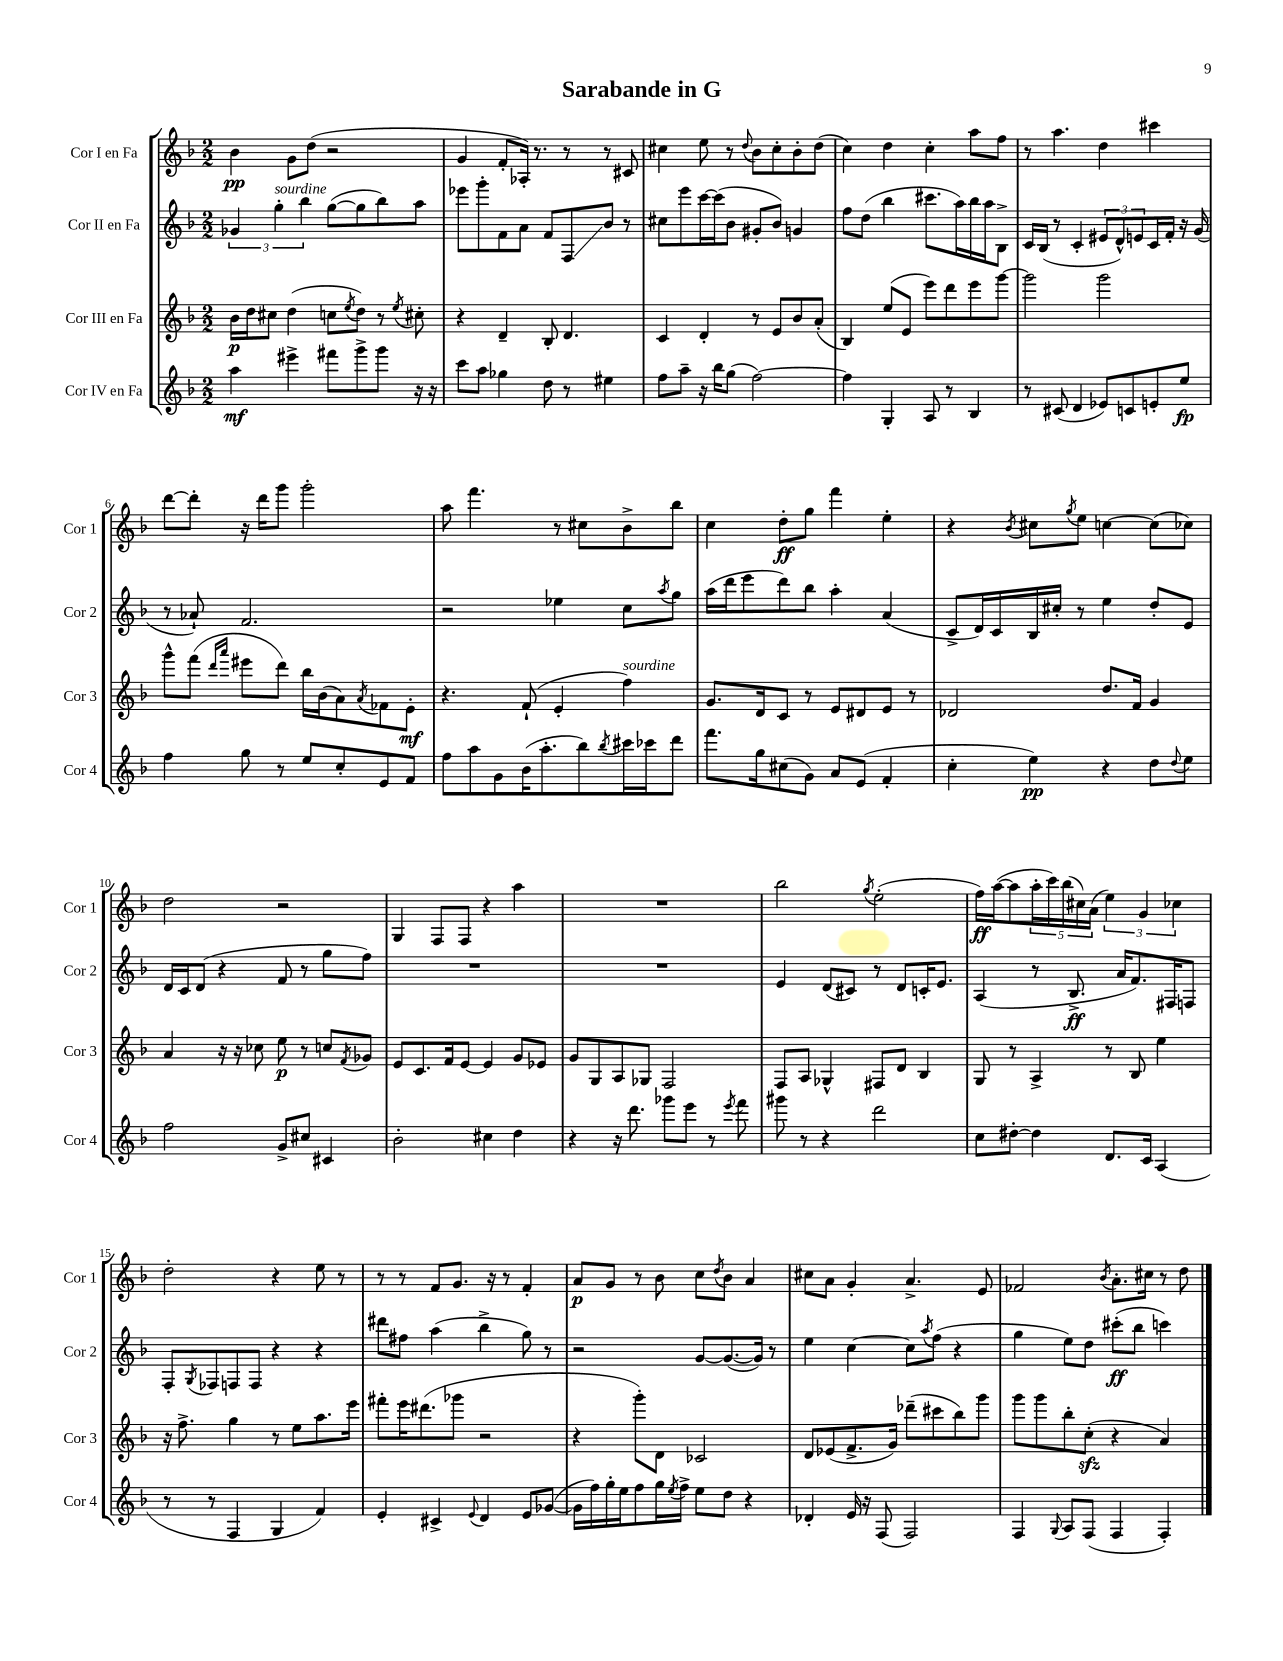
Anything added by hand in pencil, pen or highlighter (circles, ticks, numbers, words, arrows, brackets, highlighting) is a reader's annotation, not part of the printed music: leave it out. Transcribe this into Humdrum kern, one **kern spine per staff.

**kern	**kern	**kern	**kern
*staff4	*staff3	*staff2	*staff1
*clefG2	*clefG2	*clefG2	*clefG2
*k[b-]	*k[b-]	*k[b-]	*k[b-]
*M2/2	*M2/2	*M2/2	*M2/2
4aa	16b-	6g-	4b-
.	16dd	.	.
.	8cc#	.	.
.	.	6gg'	.
4eee#^	(4dd	.	8g
.	.	6bb-	.
.	.	.	(8dd
8fff#	8cc	([8gg	2r
.	8qee	.	.
8ggg^	8dd)	8gg]	.
8ggg	8r	8bb-)	.
.	8qee	.	.
16r	8cc#'	8aa	.
16r	.	.	.
=	=	=	=
8ccc	4r	8eee-	4g
8aa	.	8ggg'	.
4gg-	4d~	8f	8f'
.	.	8a	16A-')
.	.	.	8.r
8dd	8B-'	8f	.
8r	4.d	8F	8r
4ee#	.	8b-	8r
.	.	8r	8c#
=	=	=	=
8ff	4c	8cc#	4cc#
8aa~	.	8eee	.
16r	4d'	[16ccc	8ee
16bb-	.	(16ccc]	.
(8gg	.	8b-	8r
.	.	.	8qqdd
[2ff)	8r	8g#'	8b-
.	8e	8b-)	8cc#'
.	8b-	4g	8b-'
.	(8a'	.	(8dd
=	=	=	=
4ff]	4B-)	8ff	4cc)
.	.	(8dd	.
4G'	(8ee	4bb-	4dd
.	8e	.	.
8A	8eee)	8.ccc#	4cc'
8r	8ddd	.	.
.	.	16aa)	.
4B-	8eee	16bb-	8aa
.	.	16aa	.
.	[8ggg	8B-^	8ff
=	=	=	=
8r	2ggg]	16c	8r
.	.	(16B-	.
(8c#	.	8r	4.aa
4d	.	4c'	.
8e-)	2ggg	12e#	4dd
.	.	12d^^)	.
8c	.	.	.
.	.	12e	.
8e'	.	16c	4ccc#
.	.	16f'	.
8ee	.	16r	.
.	.	(16g	.
=	=	=	=
4ff	8ggg^^	8r	[8ddd
.	(8fff	8a-`)	8ddd']
.	16qqddd	.	.
.	16qqaaa	.	.
8gg	8eee#	2.f	16r
.	.	.	16ddd
8r	8ddd)	.	8ggg
8ee	16bb-	.	2ggg'
.	(16b-	.	.
8cc'	8a)	.	.
.	8qa	.	.
8e	8f-	.	.
8f	8e'	.	.
=	=	=	=
8ff	4.r	2r	8aa
8aa	.	.	4.fff
8g	.	.	.
(16b-	(8f`	.	.
8.aa'	.	.	.
.	4e'	4ee-	8r
8bb-)	.	.	8cc#
8qbb-	.	.	.
16ccc#	4ff)	8cc	8b-^
16ccc-	.	.	.
.	.	8qaa	.
8ddd	.	8gg	8bb-
=	=	=	=
8.fff	8.g	(16aa	4cc
.	.	16ddd	.
.	.	8eee	.
16gg	16d	.	.
(8cc#	8c	8ddd)	8dd'
8g)	8r	8bb-	8gg
8a	8e	4aa'	4fff
(8e	8d#	.	.
4f'	8e	(4a	4ee'
.	8r	.	.
=	=	=	=
4cc'	2d-	8c^	4r
.	.	16d)	.
.	.	16c	.
.	.	.	8qb-
4ee)	.	16B-	8cc#
.	.	16cc#'	.
.	.	.	8qgg
.	.	8r	8ee
4r	8.dd	4ee	[4cc
.	16f	.	.
8dd	4g	8dd'	(8cc]
8qqdd	.	.	.
8ee	.	8e	8cc-)
=	=	=	=
2ff	4a	16d	2dd
.	.	16c	.
.	.	(8d	.
.	16r	4r	.
.	16r	.	.
.	8cc-	.	.
8g^	8ee	8f	2r
8cc#	8r	8r	.
4c#	8cc	8gg	.
.	8qf	.	.
.	8g-	8ff)	.
=	=	=	=
2b-'	8e	1r	4G
.	8.c	.	.
.	.	.	8F
.	16f	.	.
.	[8e	.	8F
4cc#	4e]	.	4r
4dd	8g	.	4aa
.	8e-	.	.
=	=	=	=
4r	8g	1r	1r
.	8G	.	.
16r	8A	.	.
8.ddd	.	.	.
.	8G-	.	.
8ggg-	2F	.	.
8eee	.	.	.
8r	.	.	.
8qeee	.	.	.
8fff	.	.	.
=	=	=	=
8ggg#	8F	4e	2bb-
8r	8A	.	.
4r	4G-^^	(8d	.
.	.	8c#)	.
.	.	.	8qgg
2ddd	8F#	8r	(2ee'
.	8d	8d	.
.	4B-	16c'	.
.	.	8.e	.
=	=	=	=
8cc	8G	(4A	16ff)
.	.	.	([16aa
[8dd#'	8r	.	8aa]
4dd#]	4A^	8r	20aa'
.	.	.	20ccc)
.	.	.	(20bb-
.	.	8.B-^	.
.	.	.	20cc#)
.	.	.	(20a
8.d	8r	.	6ee)
.	.	16a	.
.	8B-	8.f)	.
.	.	.	6g
16c	.	.	.
(4A	4ee	.	.
.	.	16F#	.
.	.	.	6cc-
.	.	8F	.
=	=	=	=
8r	16r	8F'	2dd'
.	8.ff^	.	.
.	.	8qG	.
8r	.	8F-	.
4F	4gg	8F	.
.	.	8F	.
4G	8r	4r	4r
.	8ee	.	.
4f)	8.aa	4r	8ee
.	.	.	8r
.	16eee	.	.
=	=	=	=
4e'	8fff#'	8ddd#	8r
.	16eee	8ff#	8r
.	(8.ddd#	.	.
4c#^	.	(4aa	8f
.	8ggg-	.	8.g
8qqe	.	.	.
4d	2r	4bb-^	.
.	.	.	16r
.	.	.	8r
8e	.	8gg)	4f'
([8g-	.	8r	.
=	=	=	=
16g-]	4r	2r	8a
16ff)	.	.	.
16gg'	.	.	8g
16ee	.	.	.
8ff	8ggg')	.	8r
16gg	8d	.	8b-
8qee	.	.	.
16ff^	.	.	.
8ee	2c-	[8g	8cc
.	.	.	8qdd
8dd	.	(8.g_	8b-
4r	.	.	4a
.	.	16g])	.
.	.	8r	.
=	=	=	=
4d-'	8d	4ee	8cc#
.	(8e-	.	8a
16e	8.f^	[4cc	4g'
16r	.	.	.
(8F	.	.	.
.	16g)	.	.
2F)	(8ddd-~	8cc]	4.a^
.	.	8qaa	.
.	8ccc#	(8ff	.
.	8bb-)	4r	.
.	8ggg	.	8e
=	=	=	=
4F	8ggg	4gg	2f-
.	8ggg	.	.
8qqG	.	.	.
8A	8bb-'	8ee)	.
(8F	(8cc'	8dd	.
.	.	.	8qb-
4F	4r	(8ccc#'	8.a'
.	.	8bb-	.
.	.	.	16cc#
4F')	4a)	4ccc)	8r
.	.	.	8dd
==	==	==	==
*-	*-	*-	*-
